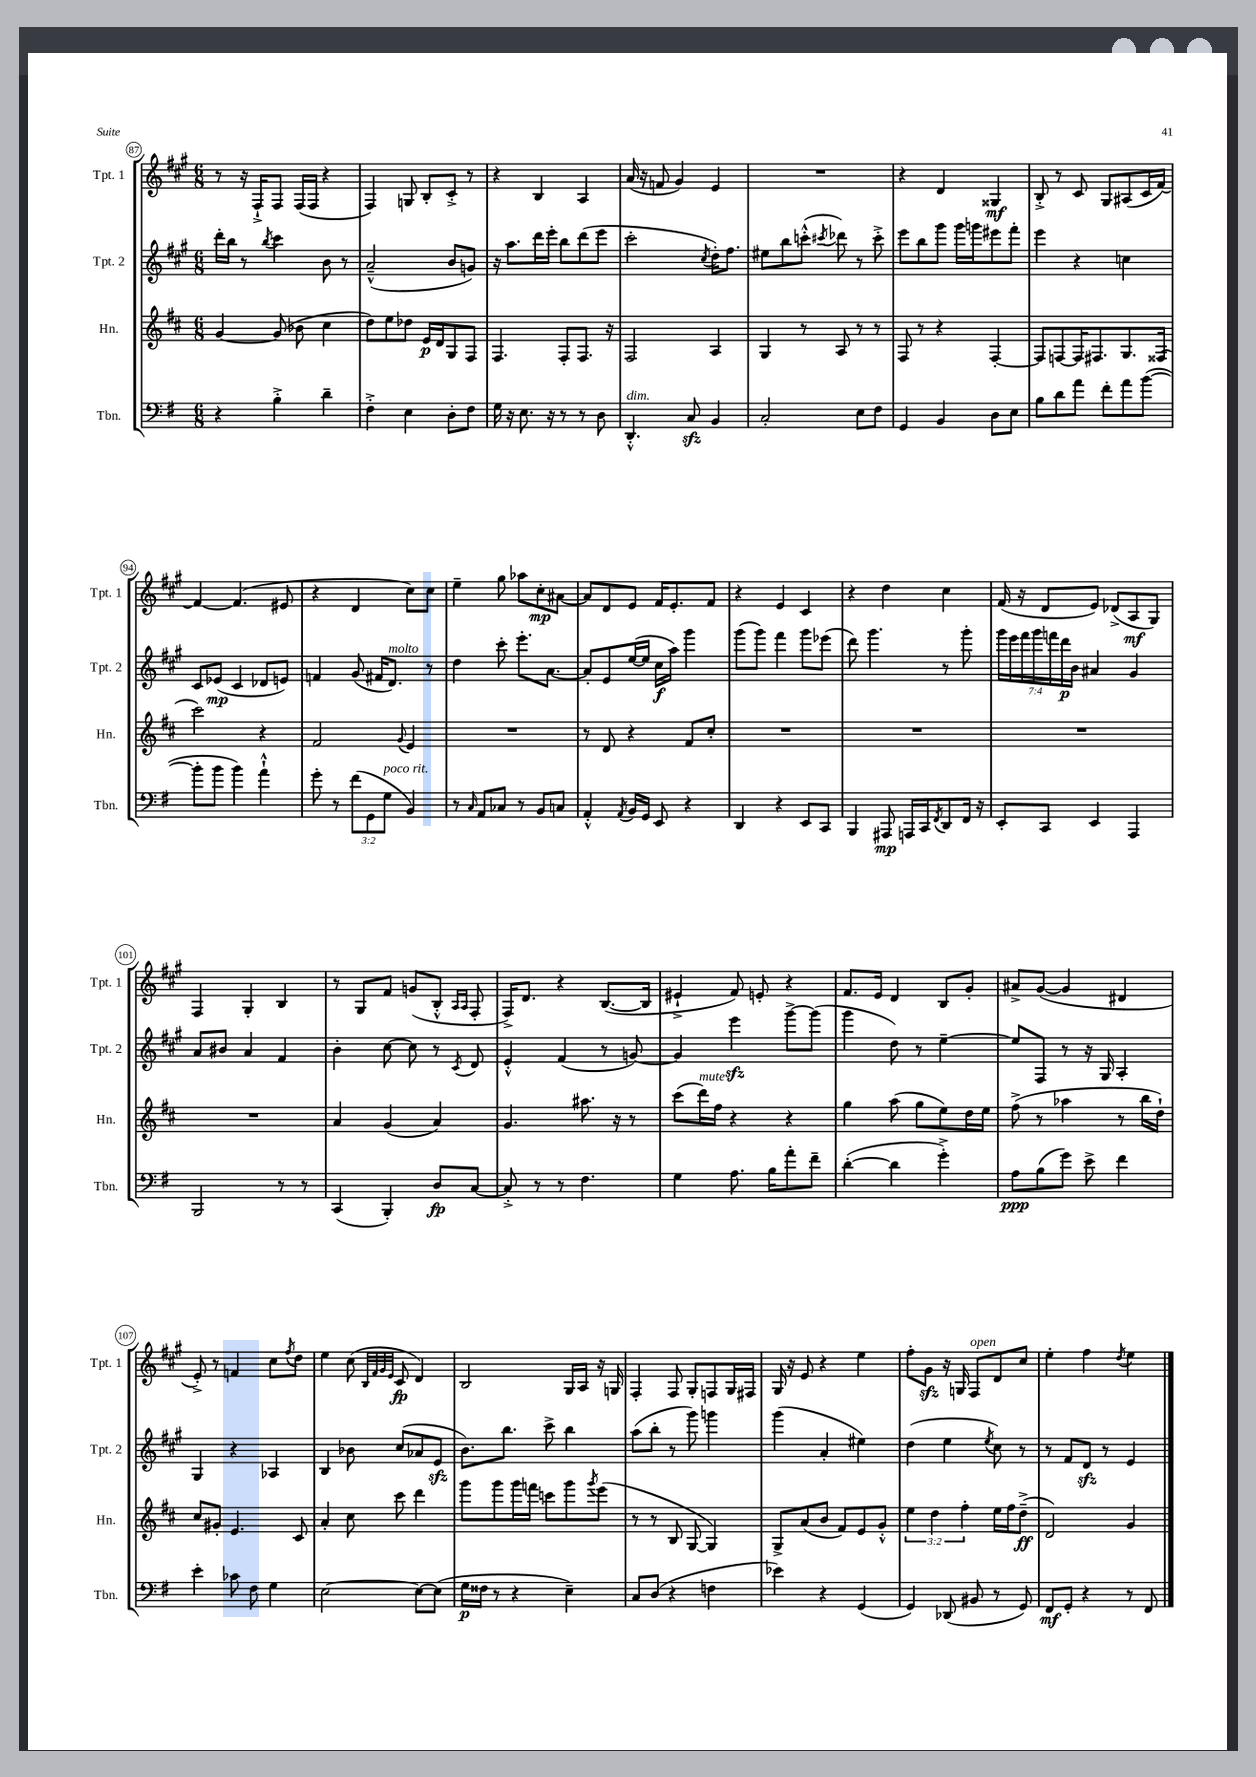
<<
\new StaffGroup <<
\new Staff = "s0" \with { instrumentName = "Tpt. 1" shortInstrumentName = "Tpt. 1" } {
    \clef treble \key a \major \numericTimeSignature \time 6/8
    r8 r16 fis16-!-> fis8 fis16( fis16 r4 |
    fis4) g8 b8-. cis'8-.-> r8 |
    r4 b4 a4 |
    a'16( r16 f'8 gis'4) e'4 |
    R2. |
    r4 d'4 gisis4\mf |
    b8-.-> r8 cis'8 gis8 ais8( cis'16 fis'16~) |
    fis'4~ fis'4.( eis'8 |
    r4 d'4 cis''8) cis''8 |
    e''4-- gis''8 aes''8 cis''8-.\mp ais'8~ |
    ais'8 d'8 e'8 fis'16 e'8.-. fis'8 |
    r4 e'4 cis'4 |
    r4 d''4 cis''4 |
    fis'16( r16 d'8 e'8) des'8->( a8\mf gis8) |
    fis4 gis4-. b4 |
    r8 gis8 fis'8 g'8( b8-.-^ \grace { a16 a16 } fis8-. |
    fis16->) d'8. r4 b8.~( b16 |
    eis'4-!-> fis'8) e'8-. r4 |
    fis'8. e'16 d'4 b8 gis'8-. |
    ais'8-> gis'8~( gis'4 dis'4 |
    e'8-.->) r8 f'4 cis''8 \acciaccatura { fis''8 } d''8 |
    e''4 cis''8( \grace { b32 fis'32 gis'32 e'32 } cis'8\fp d'4) |
    b2 gis16 a16 r16 g16 |
    fis4-. fis8 gis8-. f8 gis16 fis16 |
    gis16 r16 e'8 r4 e''4 |
    fis''8-. gis'8\sfz r16 g16 fis8^\markup { \italic "open" } d'8 cis''8 |
    e''4-. fis''4 \acciaccatura { d''8 } e''4 \bar "|." |
}
\new Staff = "s1" \with { instrumentName = "Tpt. 2" shortInstrumentName = "Tpt. 2" } {
    \clef treble \key a \major \numericTimeSignature \time 6/8 \override Staff.TupletNumber.text = #tuplet-number::calc-fraction-text
    d'''16-. b''16 r8 \acciaccatura { b''8 } cis'''4 b'8 r8 |
    a'2---^( b'8 g'8) |
    r16 a''8. d'''16 e'''16-. b''8 d'''8( e'''8 |
    cis'''2-. \acciaccatura { cis''8 } d''16-.) fis''8. |
    eis''8 b''8 c'''8-.-^( \acciaccatura { cis'''8 } des'''8) r8 cis'''8-.-> |
    e'''8 b''8 gis'''8 gis'''16 g'''16 eis'''8 fis'''8-. |
    e'''4 r4 c''4 |
    cis'8 ees'8\mp( cis'4 des'8 e'8) |
    f'4 gis'8( fis'16 d'8.^\markup { \italic "molto" }) r8 |
    d''4 cis'''8-. e'''8.-. a'8.~ |
    a'8-. e'8 e''16~( e''16 cis''16\f a''16) gis'''4 |
    gis'''8( gis'''8) fis'''4 gis'''8 ees'''8( |
    d'''8) gis'''4. r8 gis'''8-. |
    \tuplet 7/4 { gis'''16 e'''16 fis'''16 gis'''16 f'''16 d'''16\p b'16 } ais'4 gis'4 |
    a'8 bis'8 a'4 fis'4 |
    b'4-. cis''8~ cis''8 r8 \acciaccatura { cis'8 } d'8 |
    e'4-.-^ fis'4( r8 g'8~) |
    g'4 e'''4\sfz gis'''8~-> gis'''8( |
    gis'''4 d''8) r8 e''4~-- |
    e''8 fis8 r8 r16 gis16 a4-. |
    gis4 r4 aes4 |
    b4 bes'8 cis''8( aes'8 e'8\sfz |
    b'8.) b''8. cis'''8-> b''4 |
    a''8( b''8-. r8 gis'''8) g'''4 |
    gis'''4( a'4-. eis''4) |
    d''4( e''4 \acciaccatura { e''8 } cis''8) r8 |
    r8 fis'8 d'8\sfz r8 e'4 \bar "|." |
}
\new Staff = "s2" \with { instrumentName = "Hn." shortInstrumentName = "Hn." } {
    \clef treble \key d \major \numericTimeSignature \time 6/8 \override Staff.TupletNumber.text = #tuplet-number::calc-fraction-text
    g'4~ g'8( bes'8 cis''4 |
    d''8) e''8 des''8 e'16\p d'16 g8 fis8 |
    fis4. fis8-. fis8. r16 |
    fis2 a4 |
    g4 r8 a8 r8 r8 |
    fis8 r8 r4 fis4~-. |
    fis8 f8~ f16 fis8. g8. fisis16( |
    cis'''2) r4 |
    fis'2 \appoggiatura { g'8 } e'4 |
    R2. |
    r8 d'8 r4 fis'8 cis''8-. |
    R2. |
    R2. |
    R2. |
    R2. |
    a'4 g'4( a'4) |
    g'4. ais''8. r16 r8 |
    cis'''8( d'''16^\markup { \italic "mute" }) fis''16 r4 r4 |
    g''4 a''8( g''8 e''8) d''16 e''16 |
    fis''8->( r8 aes''4 r8 b''16 d''16-!) |
    cis''8 gis'8-. e'4. cis'8 |
    a'4-. cis''8 cis'''8 d'''4 |
    g'''8 g'''8 g'''16 f'''16 c'''8 g'''8 \acciaccatura { g'''8 } e'''8( |
    r8 r8 b8 g8~ g4) |
    g8-> a'8( b'8 fis'8) e'8 g'8-.-^ |
    \tuplet 3/2 { e''4 d''4 fis''4-. } e''16 fis''16 d''8--->\ff( |
    d'2) g'4 \bar "|." |
}
\new Staff = "s3" \with { instrumentName = "Tbn." shortInstrumentName = "Tbn." } {
    \clef bass \key g \major \numericTimeSignature \time 6/8 \override Staff.TupletNumber.text = #tuplet-number::calc-fraction-text
    r4 b4-.-> d'4-- |
    fis4-.-> e4 d8-. fis8 |
    g16 r16 e8. r16 r8 r8 d8 |
    d,4.-.-^^\markup { \italic "dim." } c8\sfz b,4 |
    c2-. e8 fis8 |
    g,4 b,4 d8 e8 |
    b8 d'8 a'8 fis'8-. a'8 b'8~( |
    b'8-. b'8 b'4) a'4-!-^ |
    g'8-. r8 \tuplet 3/2 { fis'8( g,8 g8^\markup { \italic "poco rit." } } b,4) |
    r8 \grace { c16 } a,8 ces8 r8 b,8 c8 |
    a,4-.-^ \acciaccatura { a,8 } b,16 g,16 e,8 r4 |
    d,4 r4 e,8 c,8 |
    b,,4 ais,,8\mp a,,16 c,16 \acciaccatura { fis,8 } d,8 fis,16 r16 |
    e,8-. c,8 e,4 a,,4 |
    b,,2 r8 r8 |
    c,4( b,,4-.) d8\fp c8~ |
    c8-.-> r8 r8 fis4. |
    g4 a8. b16 a'8-. fis'8-- |
    d'4~-.( d'4 g'4-.->) |
    a8\ppp b8( g'8) e'8-> fis'4 |
    e'4-. ces'8 fis8 g4 |
    e2~ e8~ e8( |
    g16\p fisis16 r8 r4 e4--) |
    c8 d8( r4 f4 |
    ees'4) r4 g,4( |
    g,4) des,8( bis,8 r8 g,8) |
    fis,8\mf g,8-. r4 r8 fis,8 \bar "|." |
}
>>
>>
\layout { \context { \Score currentBarNumber = #87 \override BarNumber.stencil = #(make-stencil-circler 0.1 0.3 ly:text-interface::print) } }
